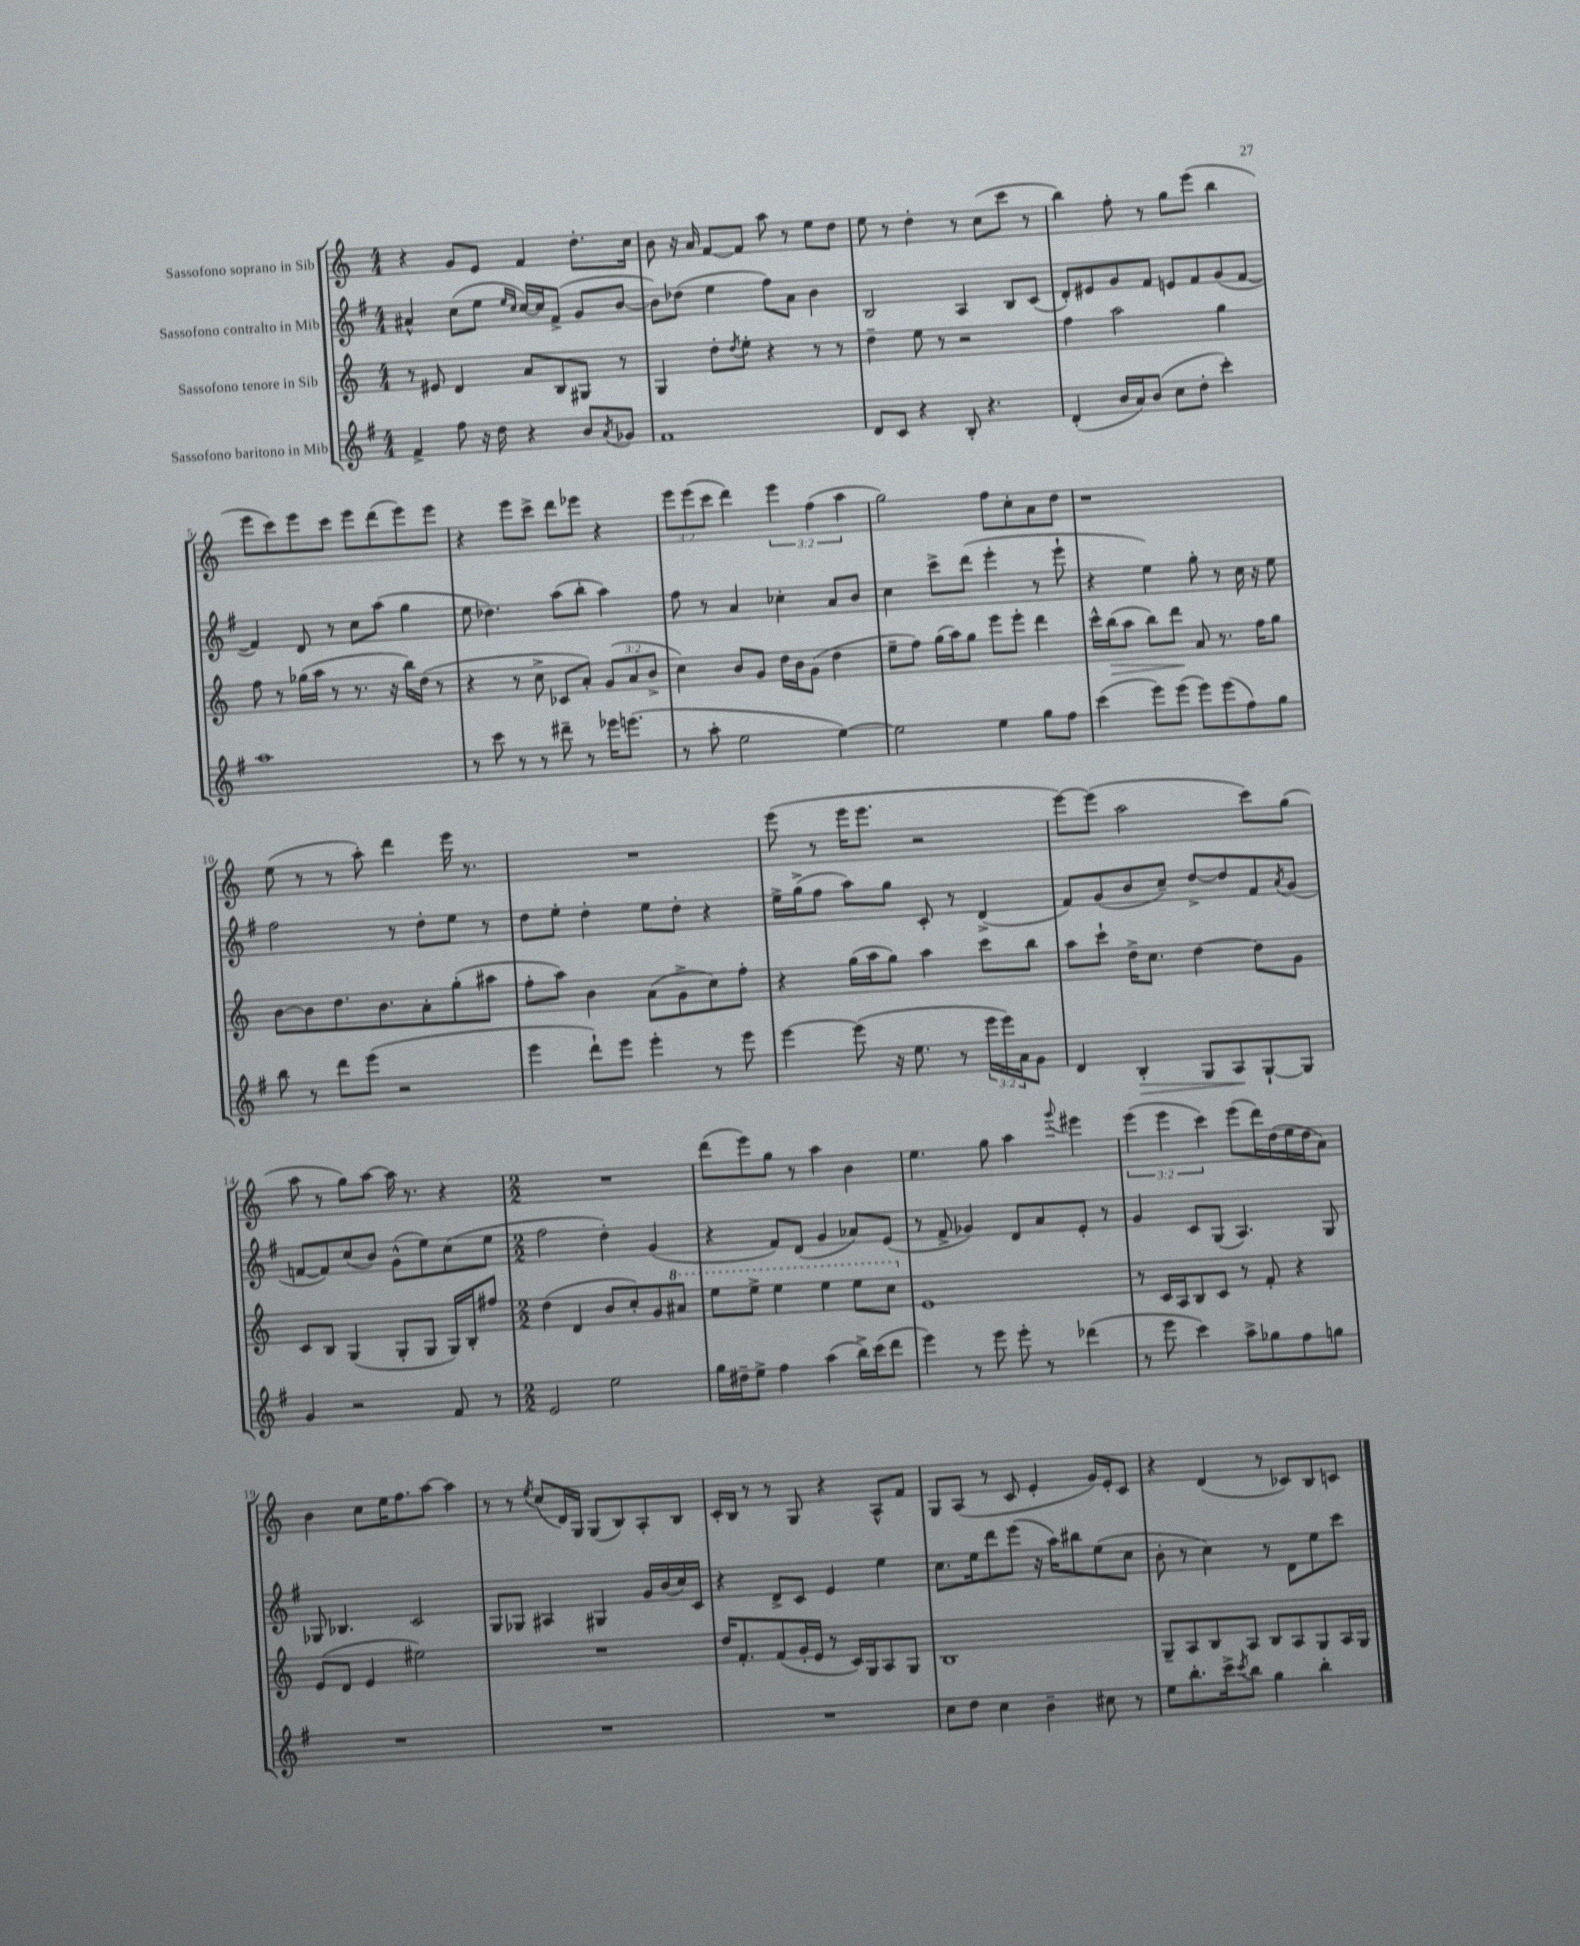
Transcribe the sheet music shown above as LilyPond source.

<<
\new StaffGroup <<
\new Staff = "s0" \with { instrumentName = "Sassofono soprano in Sib" } {
    \clef treble \key c \major \numericTimeSignature \time 4/4 \override Staff.TupletNumber.text = #tuplet-number::calc-fraction-text
    r4 g'8 e'8 f'4 d''8.-. c''16 |
    b'8 r16 a'16 f'8~ f'8 a''8 r8 e''8 d''8 |
    e''8 r8 d''4-. r8 c''8( c'''8 r8 |
    b''4) f''8-. r8 g''8 e'''8( b''4 |
    e'''8 c'''8) e'''8 c'''8 e'''8 d'''8( e'''8) e'''8 |
    r4 e'''8 c'''8-> d'''8 ees'''8 r4 |
    \tuplet 3/2 { e'''8 e'''8( c'''8 } d'''4) \tuplet 3/2 { e'''4 f''4( a''4 } |
    g''2) f''8 c''8-. a'8 d''8 |
    r1 |
    e''8( r8 r8 a''8-.) d'''4 e'''16 r8. |
    R1 |
    e'''8( r8 e'''16 e'''8. r2 |
    e'''8~) e'''8( a''2 c'''8) g''8( |
    a''8 r8 g''8) a''8~ a''16 r8. r4 |
    \numericTimeSignature \time 2/2 R1 |
    d'''8( e'''8) g''8 r8 a''4 b'4 |
    e''4. g''8 a''4 \appoggiatura { g'''8 } eis'''4 |
    \tuplet 3/2 { e'''4( e'''4 c'''4) } e'''8( d'''16) d''16( e''16 d''16 a'8) |
    b'4 c''8 e''16 f''8. a''8~ a''4 |
    r8 r8 \acciaccatura { e''8 } c''8( d'16) g16 g8( b8) a8-. b8 |
    c'16-. b16 r8 r8 g8 r4 a8-^ f'8 |
    g8 a8( r8 c'8 e'4-. g'16) e'16-. c'8 |
    r4 d'4( r8 ces'8) b8 c'8 \bar "|." |
}
\new Staff = "s1" \with { instrumentName = "Sassofono contralto in Mib" } {
    \clef treble \key g \major \numericTimeSignature \time 4/4
    ais'4-^ c''8( e''8 \grace { e''16 c''16 } c''16~) c''16 fis'8->( g'8 b'8~ |
    b'8) des''8( e''4 fis''8) a'8 b'4 |
    b2 a4 b8 c'8( |
    d'8-.) eis'8 g'8 fis'8 e'8 fis'8 g'8( fis'8~ |
    fis'4) d'8 r8 c''8 a''8( g''4 |
    e''8 des''4.) a''8( b''8-. a''4) |
    fis''8 r8 a'4 ces''4-. a'8 b'8 |
    c''4 c'''8-> d'''8( e'''4-. r8 e'''8-! |
    r4 e''4) g''8-. r8 c''16 r16 e''8 |
    fis''2 r8 d''8-. e''8 r8 |
    d''8 e''8-. d''4-. e''8 d''8-. r4 |
    e''16-> g''16->( fis''8 a''8) g''8 c'8-. r8 d'4->( |
    fis'8) g'8( b'8 c''8--) d''8~-> d''8 fis'8 \acciaccatura { a'8 } g'8( |
    f'8~ f'8) c''8( b'8) g'8-^( e''8) c''8( e''8 |
    \numericTimeSignature \time 2/2 fis''2 d''4-.) g'4( |
    r4 fis'8) d'8( g'4 aes'8) e'8( |
    r8 fis'8-> ges'4) d'8 a'8 e'8-. r8 |
    g'4 c'8 g8( a4.) g8 |
    ges8 bes4. c'2 |
    g8 ges8 ais4 gis4 g'16 b'16( c''16) c'16 |
    r4 d'8-> c'8 e'4 e''4 |
    c''8. e''16 d'''8 e'''8( r16 a''16) bis''8 e''8( c''8 |
    b'8-. r8 c''4) r8 d'8 e''8 c'''8 \bar "|." |
}
\new Staff = "s2" \with { instrumentName = "Sassofono tenore in Sib" } {
    \clef treble \key c \major \numericTimeSignature \time 4/4 \override Staff.TupletNumber.text = #tuplet-number::calc-fraction-text
    r8 eis'8 d'4 a'8 b8 gis8 r8 |
    g4 d''8-. \acciaccatura { d''8 } e''8-. r4 r8 r8 |
    d''4-- e''8 r8 r2 |
    f''4 a''2 g''4 |
    f''8 r8 ges''16( a''16 r8 r8. r16 b''16) d''16( r8 |
    r4 r8 c''8-> ces'8 a'8-.) \tuplet 3/2 { g'8( a'8 b'8-> } |
    c''4) b'8 g'8 d''16 b'16 g'8( d''4 |
    e''8-- f''8) g''16( a''16) g''8 e'''8 e'''8-. d'''4 |
    c'''16-^ b''16\>( a''8 b''8) d'''8\! a'8 r8. f''16 g''8 |
    b'8~ b'8 d''8. b'8. a'8-. g''8-.( ais''8 |
    f''8-. a''8) b'4 a'8( g'8-> c''8) f''8-. |
    r4 g''16( a''16 g''8) a''4 c'''8 b''8 |
    a''8 c'''8-! d''16-> c''8. d''4~ d''8 g'8 |
    c'8 b8 g4( g8-. g8 g16) b16-. fis''8 |
    \numericTimeSignature \time 2/2 d''4( d'4 b'8 c''8-.) g'8 \ottava #1 ais''8 |
    e'''8 e'''8-> e'''4 e'''4 e'''8 c'''8 \ottava #0 |
    e'1 |
    r8 c'16 a16 b8 c'8 r8 f'8-. r4 |
    e'8( d'8 e'4 eis''2) |
    R1 |
    d''16 f'8.-. f'8( g'16-. e'16 r8 c'16) g16 a8 g8 |
    b1 |
    g8-- a8 b8 a8 b8 a8 g8 a16 g16 \bar "|." |
}
\new Staff = "s3" \with { instrumentName = "Sassofono baritono in Mib" } {
    \clef treble \key g \major \numericTimeSignature \time 4/4 \override Staff.TupletNumber.text = #tuplet-number::calc-fraction-text
    fis'4-> fis''8 r16 d''16 r4 b'8 \acciaccatura { a'8 } ges'8 |
    fis'1 |
    d'8 c'8 r4 b8-. r4. |
    d'4-.( b'16 a'16) b'8( c''8 d''8-. c'''4-.) |
    a''1 |
    r8 c'''8 r8 r8 dis'''8-- r8 ees'''16 e'''8.( |
    r8 a''8-. e''2 e''4~) |
    e''2 e''4 g''8 fis''8 |
    c'''4( e'''8) e'''8( e'''8) e'''8( fis''8) g''8 |
    b''8 r8 d'''8 e'''8( r2 |
    e'''4 d'''8-!) e'''8 e'''4-. r8 e'''8 |
    e'''4~ e'''8( r16 e''8. r8 \tuplet 3/2 { e'''16 e'''16) a'16 } g'8 |
    d'4 b4-.\> g8 a8\! g8~-! g8 |
    g'4 r2 fis'8 r8 |
    \numericTimeSignature \time 2/2 e'2 e''2 |
    g''16 dis''16-- e''8-> fis''4 a''4( b''16->) c'''16( d'''8 |
    e'''4) r8 e'''8 e'''8-. r8 des'''4( |
    r8 e'''8 c'''4) a''8-> ges''8 fis''8 g''8 |
    R1 |
    R1 |
    R1 |
    c''8 d''8 c''4 b'4-- cis''8 r8 |
    e''8 b''8.-. c'''16-> \acciaccatura { c'''8 } b''8 g''4 b''4-. \bar "|." |
}
>>
>>
